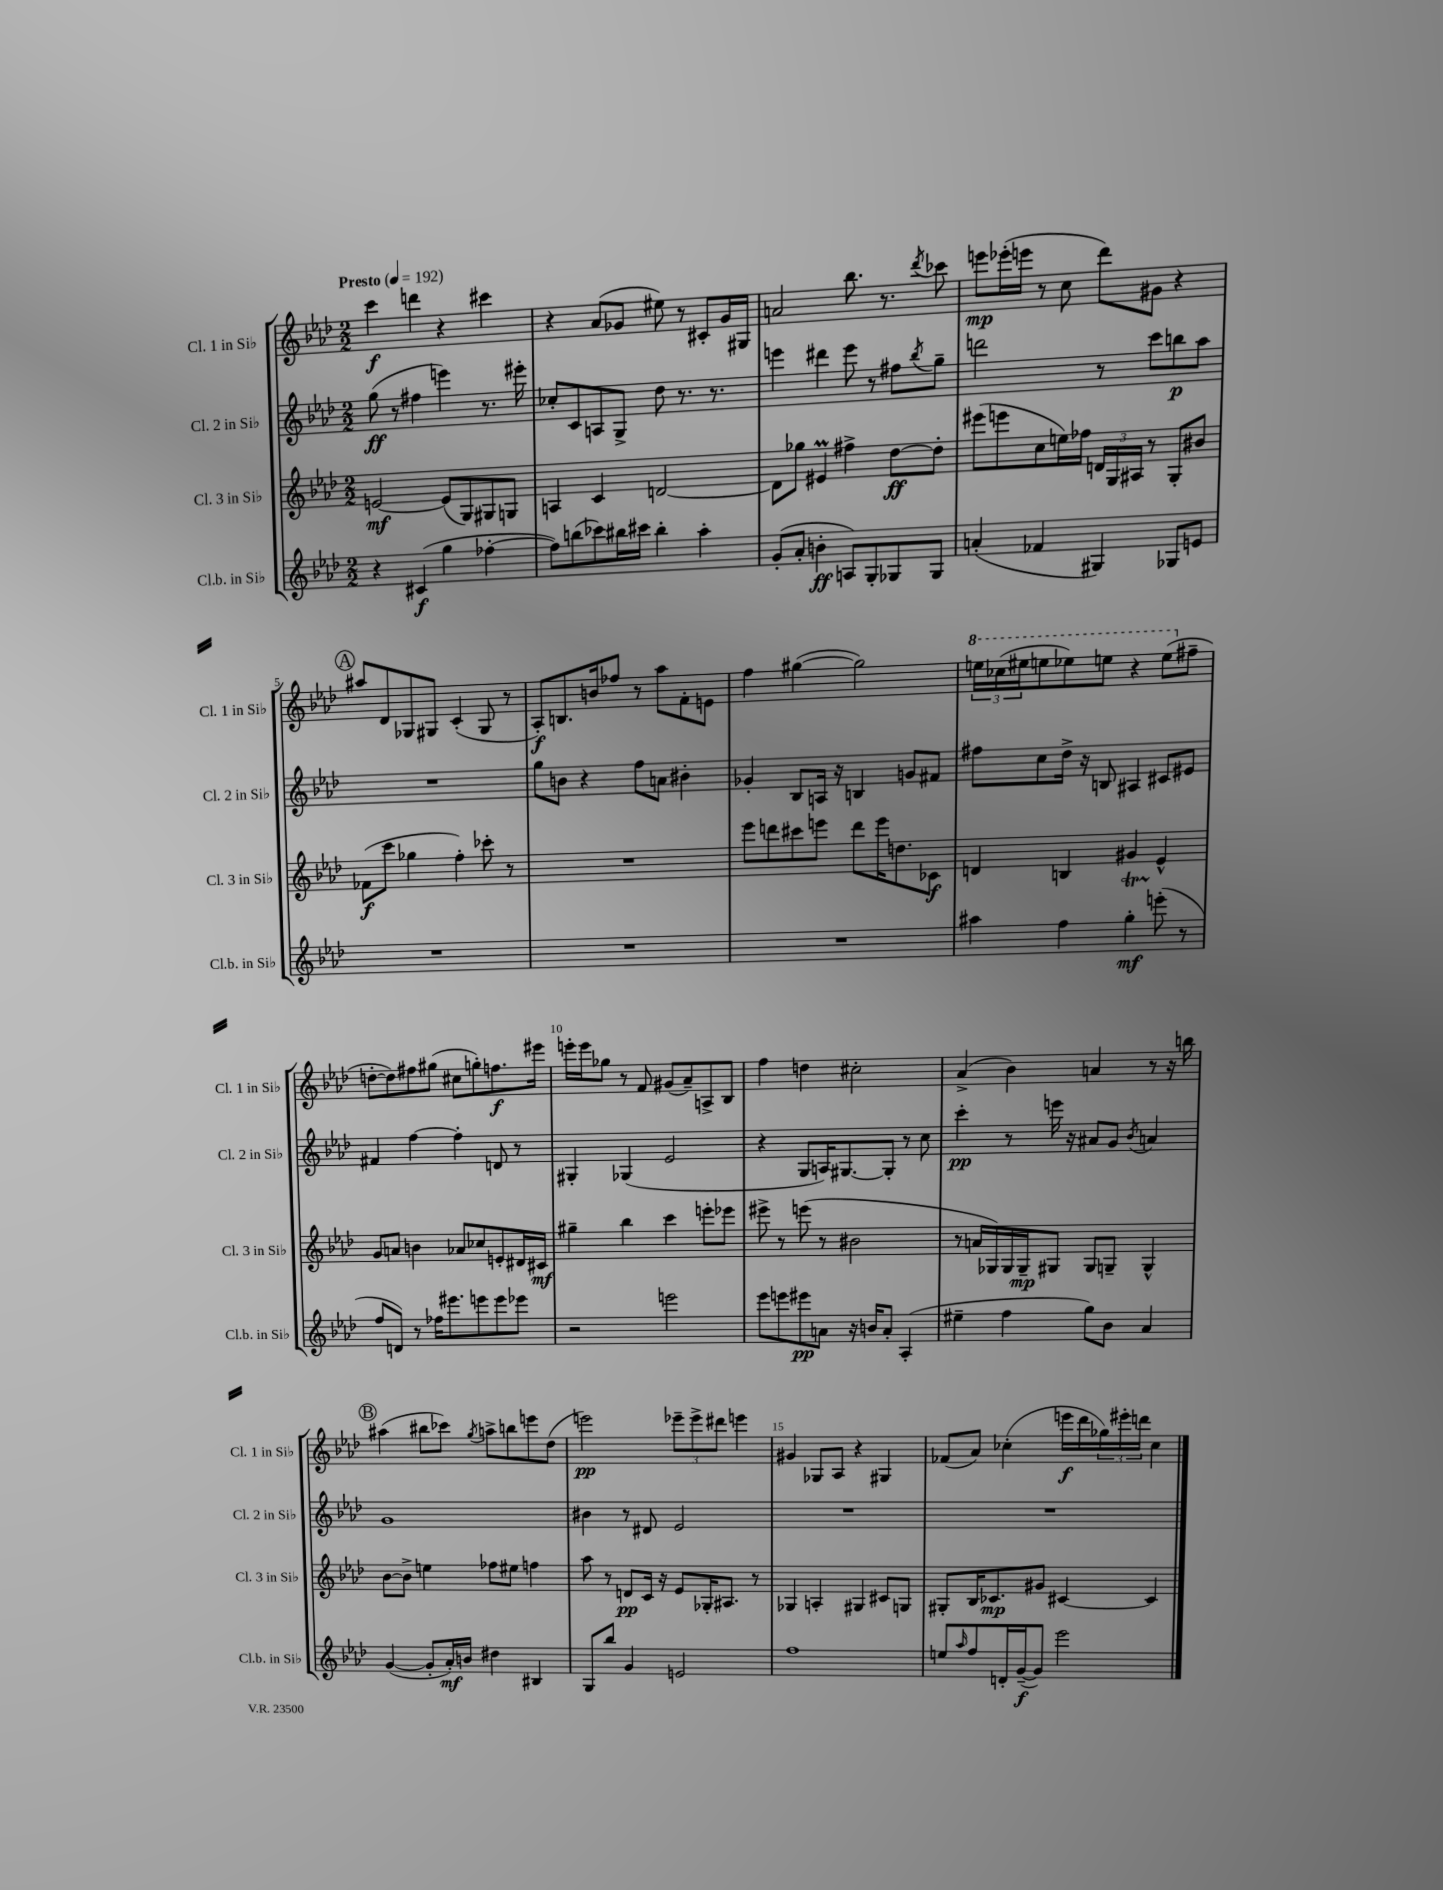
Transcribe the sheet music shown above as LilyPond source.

<<
\new StaffGroup <<
\new Staff = "s0" \with { instrumentName = "Cl. 1 in Sib" shortInstrumentName = "Cl. 1 in Sib" } {
    \clef treble \key aes \major \numericTimeSignature \time 2/2 \tempo "Presto" 4 = 192
    c'''4\f d'''4 r4 cis'''4 |
    r4 aes'8( ges'8 eis''8) r8 cis'8-. ges'16 gis16 |
    a'2 bes''8. r8. \acciaccatura { des'''8 } ces'''8 |
    e'''8\mp ees'''16-.( e'''16 r8 c''8 des'''8) gis'8 r4 |
    \mark \markup { \circle "A" } ais''8 des'8 ges8 gis8 c'4-.( gis8 r8 |
    aes8-.\f) b8. b'16 fes''8 r8 aes''8 f'8-. e'8 |
    f''4 gis''4~( gis''2) |
    \tuplet 3/2 { \ottava #1 e'''16 ces'''16( eis'''16 } e'''8 ees'''8) e'''8 r4 e'''8( \ottava #0 fis''8-- |
    d''8~-. d''8) fis''8 gis''8( cis''8 g''8-.) f''8.\f eis'''16 |
    e'''16-. e'''16 ges''8 r8 f'8 gis'8( aes'8--) a8-> bes8 |
    f''4 d''4 cis''2-. |
    aes'4->( bes'4) a'4 r8 r16 b''16 |
    \mark \markup { \circle "B" } ais''4( bis''8 ces'''8) \acciaccatura { g''8 } a''8-> b''8 e'''8 des''8( |
    e'''2\pp) \tuplet 3/2 { ees'''8-- ees'''8-> dis'''8 } e'''4 |
    gis'4 ges8 aes8 r4 gis4 |
    fes'8( aes'8) ces''4-.( e'''16\f des'''16 \tuplet 3/2 { ges''16) eis'''16-. d'''16 } ces''4 \bar "|." |
}
\new Staff = "s1" \with { instrumentName = "Cl. 2 in Sib" shortInstrumentName = "Cl. 2 in Sib" } {
    \clef treble \key aes \major \numericTimeSignature \time 2/2
    g''8\ff( r8 fis''4 e'''4) r8. eis'''16-. |
    ces''8-. c'8 a8 g8-> des''8 r8. r8. |
    e'''4 dis'''4 e'''8 r8 fis''8 \acciaccatura { bes''8 } g''8-- |
    d'''2 r8 c'''8 b''8\p aes''8 |
    \mark \markup { \circle "A" } R1 |
    g''8 b'8 r4 f''8 a'8 bis'4-. |
    ges'4-. bes8 a16 r16 b4 g'8 fis'8 |
    fis''8 c''8 des''16-> r16 b8 ais4 cis'8 eis'8 |
    fis'4 f''4~ f''4-. d'8 r8 |
    gis4-. ges4( ees'2 |
    r4 g8 a16) gis8.~ gis8-. r8 c''8 |
    c'''4-.\pp r8 e'''16 r16 ais'8 g'8 \acciaccatura { bes'8 } a'4 |
    \mark \markup { \circle "B" } g'1 |
    bis'4 r8 dis'8 ees'2 |
    R1 |
    R1 \bar "|." |
}
\new Staff = "s2" \with { instrumentName = "Cl. 3 in Sib" shortInstrumentName = "Cl. 3 in Sib" } {
    \clef treble \key aes \major \numericTimeSignature \time 2/2
    e'2~\mf e'8( g8) gis8 g8 |
    a4 c'4 d'2~ |
    d'8 ges''8 eis'4\prall fis''4-> des''8~\ff des''8-. |
    eis'''8( e'''8 c''8 e''16) fes''16 \tuplet 3/2 { d'16 g16 ais16 } r8 g8-. bis'8 |
    \mark \markup { \circle "A" } fes'8\f( c'''8 ges''4 f''4-.) ces'''8-. r8 |
    R1 |
    ees'''8 d'''8 cis'''8 e'''8 d'''8 e'''16 d''8. ces'8\f |
    d'4 b4 gis'4 ees'4-^ |
    g'8 a'8 b'4 aes'8 ces''8 e'8-. dis'16 cis'16\mf |
    gis''4-- bes''4 c'''4 e'''8-. ees'''8 |
    eis'''8-> r8 e'''8( r8 bis'2 |
    r8 a'16 ges16) ges16 ges16--\mp gis8 gis8 g8-- g4-^ |
    \mark \markup { \circle "B" } bes'8~ bes'8-> e''4 fes''8 eis''8 f''4 |
    aes''8 r8 d'8\pp c'16 r16 ees'8 ges16-. ais8. r8 |
    ges4 a4-. gis4 cis'8 g8 |
    gis8-. bes16 ces'8.\mp gis'8 cis'4~ cis'4 \bar "|." |
}
\new Staff = "s3" \with { instrumentName = "Cl.b. in Sib" shortInstrumentName = "Cl.b. in Sib" } {
    \clef treble \key aes \major \numericTimeSignature \time 2/2
    r4 cis'4\f( g''4 fes''4~-. |
    fes''8) b''8( ces'''8) bis''16 cis'''16 bis''4-. aes''4-. |
    g'8-.( aes'8-. b'4-.\ff a8) g8-. ges8 ges8 |
    a'4-.( fes'4 gis4) ges8 e'8 |
    \mark \markup { \circle "A" } R1 |
    R1 |
    R1 |
    ais''4 f''4 g''4-.\startTrillSpan\mf e'''8-.\stopTrillSpan( r8 |
    f''8 d'8) r8 fes''16 eis'''8. e'''8 e'''8 ees'''8 |
    r2 e'''2 |
    ees'''8 e'''8 eis'''8\pp a'8 r16 b'16 a'8-. aes4-.( |
    eis''4-- f''4 g''8) bes'8 aes'4 |
    \mark \markup { \circle "B" } g'4~( g'8-. aes'16-.\mf) b'16 dis''4 bis4 |
    g8 bes''8 g'4 e'2 |
    f''1 |
    e''8 \grace { aes''16 } f''8 d'16-. g'16~--\f( g'8) ees'''2 \bar "|." |
}
>>
>>
\layout { \context { \Score \override BarNumber.break-visibility = ##(#f #t #t) barNumberVisibility = #(every-nth-bar-number-visible 5) } }
